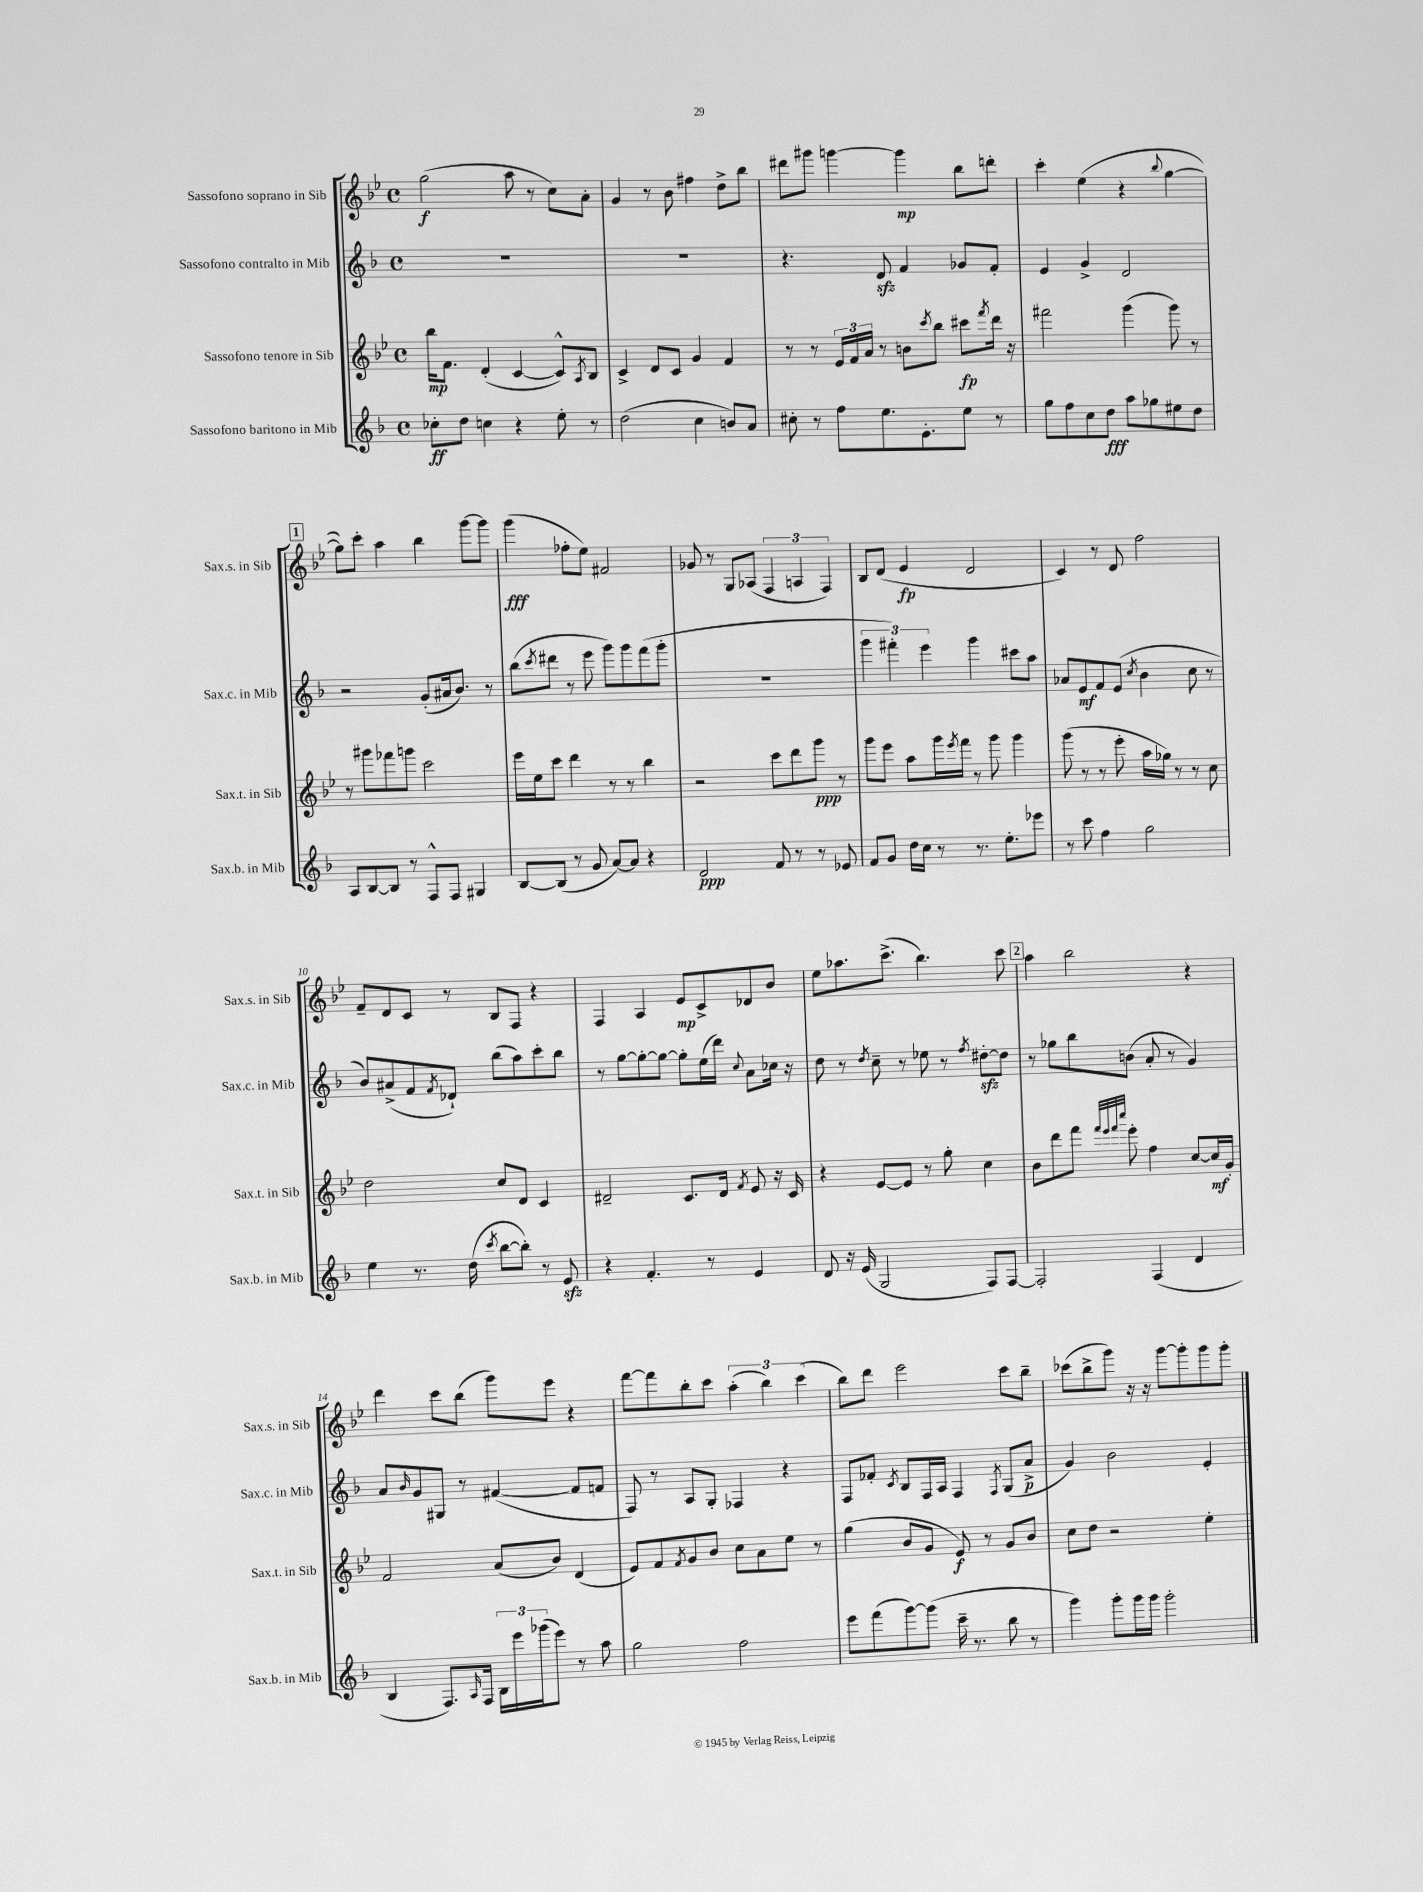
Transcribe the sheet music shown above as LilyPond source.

<<
\new StaffGroup <<
\new Staff = "s0" \with { instrumentName = "Sassofono soprano in Sib" shortInstrumentName = "Sax.s. in Sib" } {
    \clef treble \key bes \major \defaultTimeSignature \time 4/4
    g''2\f( a''8 r8 c''8) a'8-. |
    g'4 r8 bes'8 fis''4 d''8-> bes''8 |
    dis'''8 gis'''8 g'''4~ g'''4\mp bes''8 d'''8-. |
    c'''4-. ees''4( r4 \appoggiatura { bes''8 } g''4~ |
    \mark \markup { \box "1" } g''8) c'''8-. a''4 bes''4 g'''8~ g'''8 |
    g'''4\fff( fes''8-. ees''8) fis'2 |
    ges'8 r8 g8 aes8( \tuplet 3/2 { f4 a4 f4) } |
    bes8 d'8( ees'4\fp d'2 |
    c'4) r8 d'8 f''2 |
    f'8-- d'8 c'8 r8 bes8 f8 r4 |
    f4 a4 ees'8\mp c'8-> des'8 bes'8 |
    ees''8 aes''8. c'''8.->( bes''4.) c'''8 |
    \mark \markup { \box "2" } a''4 bes''2 r4 |
    d'''4 c'''8 bes''8( g'''8) ees'''8 r4 |
    f'''8~ f'''8 bes''8-. c'''8 \tuplet 3/2 { a''4-.( bes''4) c'''4( } |
    bes''8) d'''8 ees'''2 c'''8 bes''8-- |
    ces'''8( bes''8-> g'''8) r16 r16 g'''8~ g'''8-. g'''8 g'''8-. \bar "|." |
}
\new Staff = "s1" \with { instrumentName = "Sassofono contralto in Mib" shortInstrumentName = "Sax.c. in Mib" } {
    \clef treble \key f \major \defaultTimeSignature \time 4/4
    R1 |
    R1 |
    r4. d'8\sfz f'4 ges'8 f'8-. |
    e'4 g'4-> d'2 |
    \mark \markup { \box "1" } r2 g'8-.( ais'16 bes'8.) r8 |
    bes''8( \acciaccatura { c'''8 } dis'''8 r8 e'''8 g'''8) g'''8 f'''8( g'''8-. |
    R1 |
    \tuplet 3/2 { g'''4 fis'''4-.) e'''4 } g'''4 cis'''8 a''8 |
    aes'8 e'8\mf f'8 e'8( \acciaccatura { c''8 } bes'4 c''8 r8 |
    bes'8) ais'8->( f'8 \acciaccatura { f'8 } des'8-!) bes''8( a''8) c'''8-. bes''8 |
    r8 g''8~ g''8~-. g''8~ g''8-. e''16( d'''16) \appoggiatura { c''8 } a'8 ces''16 r16 |
    d''8 r8 \acciaccatura { d''8 } c''8-- r8 ees''8 r8 \acciaccatura { f''8 } dis''8~-.\sfz dis''8 |
    \mark \markup { \box "2" } r8 ges''8 bes''8 b'8( a'8-. r8 g'4) |
    a'8 \grace { bes'16 } g'8 gis8 r8 fis'4~( fis'8 f'8 |
    f8) r8 a8 g8-. fes4 r4 |
    f8 fes'8-. \acciaccatura { c'8 } bes8 f16 a16 f4 \acciaccatura { f8 } g8( a'8->\p |
    g'4) bes'2 e'4-. \bar "|." |
}
\new Staff = "s2" \with { instrumentName = "Sassofono tenore in Sib" shortInstrumentName = "Sax.t. in Sib" } {
    \clef treble \key bes \major \defaultTimeSignature \time 4/4
    bes''16\mp f'8. d'4-.( c'4~ c'8-^) \acciaccatura { a8 } bes8 |
    c'4-> d'8 c'8 g'4 f'4 |
    r8 r8 \tuplet 3/2 { ees'16 f'16 a'16 } r8 b'8 \acciaccatura { c'''8 } bes''8 cis'''8\fp \acciaccatura { f'''8 } d'''16 r16 |
    fis'''2 g'''4( g'''8) r8 |
    \mark \markup { \box "1" } r8 gis'''8 fes'''8 g'''8 c'''2 |
    ees'''16 ees''16 c'''8 d'''4 r8 r8 bes''4 |
    r2 c'''8 d'''8 g'''8\ppp r8 |
    g'''8 ees'''8 a''8 g'''16 \acciaccatura { ees'''8 } f'''16 r8 g'''8 g'''4 |
    g'''8( r8 r8 ees'''8-. a''16 ges''16) r8 r8 c''8 |
    d''2 c''8 d'8 c'4 |
    dis'2-- c'8. dis'16 \acciaccatura { f'8 } ees'8 r16 c'16 |
    r4 ees'8~ ees'8 r8 g''8-. c''4 |
    \mark \markup { \box "2" } bes'8 d'''8 f'''8 \grace { f'''32 ees'''32 f'''32 c''''32 } ees'''8-. f''4 c''8~ c''16\mf g'16-. |
    f'2 a'8( bes'8) d'4( |
    ees'8) f'8 \acciaccatura { f'8 } g'8 bes'8 c''8 a'8 ees''8 r8 |
    g''4( bes'8 g'8 ees'8\f) r8 g'8 bes'8 |
    c''8 d''8 r2 ees''4-. \bar "|." |
}
\new Staff = "s3" \with { instrumentName = "Sassofono baritono in Mib" shortInstrumentName = "Sax.b. in Mib" } {
    \clef treble \key f \major \defaultTimeSignature \time 4/4
    ces''8-.\ff d''8 c''4 r4 e''8-. r8 |
    d''2( c''4 b'8) a'8 |
    cis''8-. r8 f''8 e''8. e'8.-. e''8 r8 |
    g''8 f''8 c''8 d''8\fff a''8 ges''8 eis''8 d''8 |
    \mark \markup { \box "1" } a8 bes8~ bes8 r8 f8-^ f8 gis4 |
    bes8~ bes8( r8 g'8 a'8~) a'8 r4 |
    d'2\ppp f'8 r8 r8 ees'8 |
    f'8 g'8 d''16 c''16 r8 r8. e''8.-. ees'''8 |
    r8 c'''8 f''4 g''2 |
    e''4 r8. d''16( \acciaccatura { c'''8 } bes''8~ bes''8-.) r8 e'8\sfz |
    r4 f'4.-. r8 e'4 |
    d'8 r16 e'16( g2 f8) f8~ |
    \mark \markup { \box "2" } f2-. f4( d'4 |
    bes4 f8.) \grace { a16 } f16 \tuplet 3/2 { bes16 e'''16 ges'''16( } e'''8) r8 a''8 |
    g''2 f''2 |
    e'''8 f'''8( g'''8~) g'''8( c'''16-- r8. bes''8 r8 |
    g'''4) g'''8-. g'''16 g'''16 g'''2-. \bar "|." |
}
>>
>>
